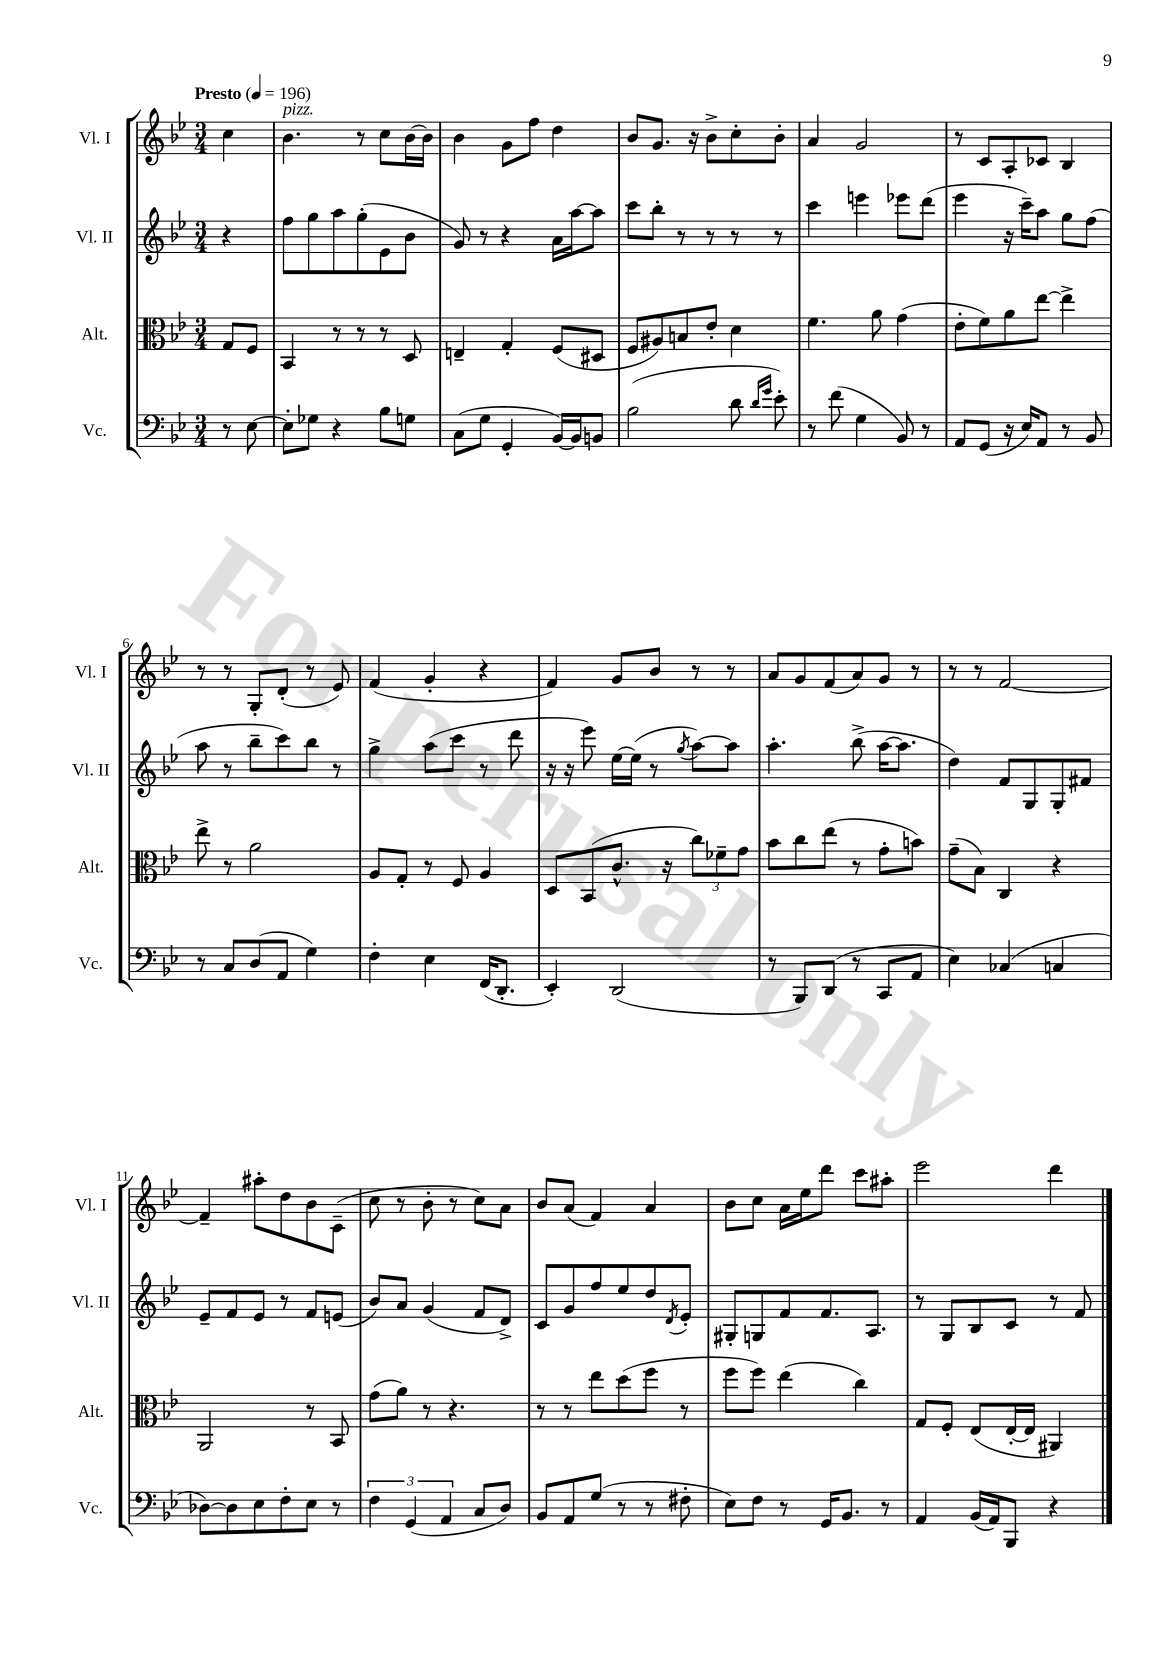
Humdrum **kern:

**kern	**kern	**kern	**kern
*staff4	*staff3	*staff2	*staff1
*clefF4	*clefC3	*clefG2	*clefG2
*k[b-e-]	*k[b-e-]	*k[b-e-]	*k[b-e-]
*M3/4	*M3/4	*M3/4	*M3/4
*MM196	*MM196	*MM196	*MM196
8r	8G	4r	4cc
[8E-	8F	.	.
=	=	=	=
8E-']	4BB-	8ff	4.b-
8G-	.	8gg	.
4r	8r	8aa	.
.	8r	(8gg'	8r
8B-	8r	8e-	8cc
8G	8D	8b-	[16b-
.	.	.	16b-]
=	=	=	=
(8C	4E~	8g)	4b-
8G	.	8r	.
4GG'	4G'	4r	8g
.	.	.	8ff
[16BB-)	(8F	16a	4dd
16BB-]	.	[16aa	.
8BB	8D#	8aa]	.
=	=	=	=
(2B-	8F	8ccc	8b-
.	8A#)	8bb-'	8.g
.	8B	8r	.
.	.	.	16r
.	8e-'	8r	8b-^
8d	4d	8r	8cc'
16qqd	.	.	.
16qqg	.	.	.
8e-')	.	8r	8b-'
=	=	=	=
8r	4.f	4ccc	4a
(8f	.	.	.
4G	.	4eee	2g
.	8a	.	.
8BB-)	(4g	8eee-	.
8r	.	(8ddd	.
=	=	=	=
8AA	8e-'	4eee-	8r
(8GG	8f)	.	8c
16r	8a	16r	8A'
16E-)	.	16ccc~)	.
8AA	[8ee-	8aa	8c-
8r	4ee-^]	8gg	4B-
8BB-	.	(8ff	.
=	=	=	=
8r	8ee-^	8aa	8r
8C	8r	8r	8r
(8D	2a	8bb-~	8G'
8AA	.	8ccc)	(8d'
4G)	.	8bb-	8r
.	.	8r	8e-)
=	=	=	=
4F'	8A	4gg^	(4f
.	8G'	.	.
4E-	8r	(8aa	4g'
.	8F	8ccc	.
(16FF	4A	8r	4r
8.DD'	.	.	.
.	.	8ddd	.
=	=	=	=
4EE-')	8D	16r	4f)
.	.	16r	.
.	(8BB-	8eee-)	.
(2DD	8.c^^	[16ee-	8g
.	.	(16ee-]	.
.	.	8r	8b-
.	16r	.	.
.	.	8qgg	.
.	12cc)	[8aa)	8r
.	12f-~	.	.
.	.	8aa]	8r
.	12g	.	.
=	=	=	=
8r	8b-	4.aa'	8a
8BBB-)	8cc	.	8g
(8DD	(8ee-	.	(8f
8r	8r	(8bb-^	8a)
8CC	8g'	[16aa	8g
.	.	8.aa]	.
8AA	8b)	.	8r
=	=	=	=
4E-)	(8g~	4dd)	8r
.	8B-)	.	8r
(4C-	4C	8f	[2f
.	.	8G	.
4C	4r	8G'	.
.	.	8f#	.
=	=	=	=
[8D-)	2AA	8e-~	4f~]
8D-]	.	8f	.
8E-	.	8e-	8aa#'
8F'	.	8r	8dd
8E-	8r	8f	8b-
8r	8BB-	(8e	(8c~
=	=	=	=
6F	(8g	8b-)	8cc
.	8a)	8a	8r
(6GG	.	.	.
.	8r	(4g	8b-'
6AA	.	.	.
.	4.r	.	8r
8C	.	8f	8cc)
8D)	.	8d^)	8a
=	=	=	=
8BB-	8r	8c	8b-
8AA	8r	8g	(8a
(8G	8ee-	8ff	4f)
8r	(8dd	8ee-	.
8r	8ff	8dd	4a
.	.	8qd	.
8F#'	8r	8e-'	.
=	=	=	=
8E-)	8ff	8G#'	8b-
8F	8ff)	8G	8cc
8r	(4ee-	8f	16a
.	.	.	16ee-
16GG	.	8.f	8ddd
8.BB-	.	.	.
.	4cc)	.	8ccc
.	.	8.A	.
8r	.	.	8aa#'
=	=	=	=
4AA	8G	8r	2eee-
.	8F'	8G	.
(16BB-	(8E-	8B-	.
16AA)	.	.	.
8BBB-	[16E-'	8c	.
.	16E-]	.	.
4r	4AA#)	8r	4ddd
.	.	8f	.
==	==	==	==
*-	*-	*-	*-
